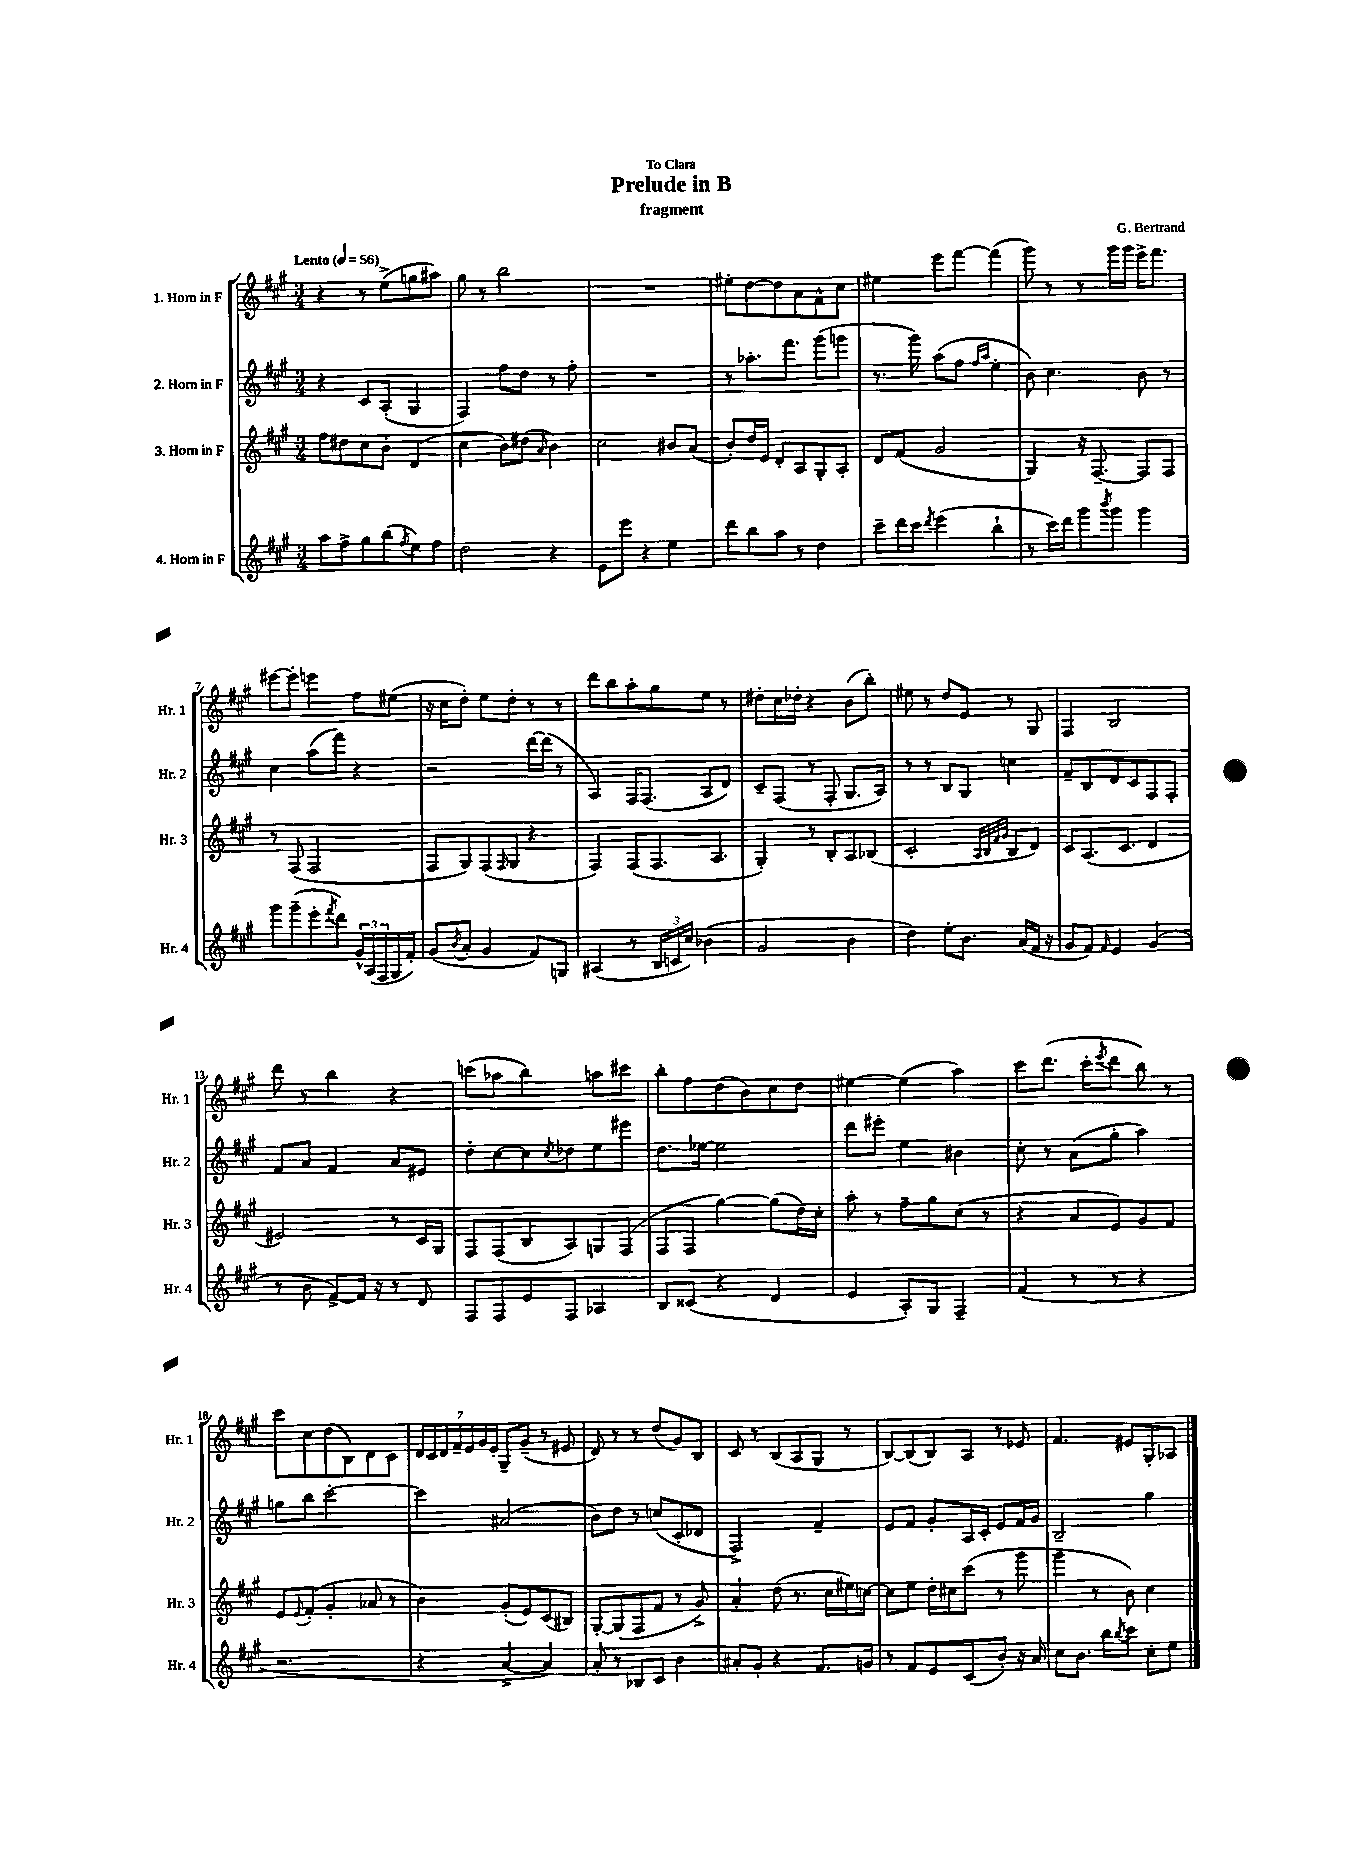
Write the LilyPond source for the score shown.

\header { title = "Prelude in B" composer = "G. Bertrand" subtitle = "fragment" dedication = "To Clara" }
<<
\new StaffGroup <<
\new Staff = "s0" \with { instrumentName = "1. Horn in F" shortInstrumentName = "Hr. 1" } {
    \clef treble \key a \major \numericTimeSignature \time 3/4 \tempo "Lento" 4 = 56
    r4 r8 e''8->( g''8 ais''8) |
    gis''8 r8 b''2 |
    R2. |
    eis''8-. d''8~ d''8 a'8 fis'8-^ cis''8 |
    eis''4 e'''8 fis'''8~ fis'''4( |
    gis'''8) r8 r8 gis'''16 gis'''16 e'''16-> fis'''8. |
    eis'''8~ eis'''8-. e'''4 fis''8 eis''8( |
    r16 cis''16 d''8-.) e''8 d''8-. r8 r8 |
    d'''8 b''8 a''8-. gis''8 e''8 r8 |
    dis''8-. cis''16 des''16-. r4 b'8( b''8-.) |
    eis''8 r8 d''8 e'8 r8 gis8 |
    fis4 b2 |
    d'''8 r8 b''4 r4 |
    c'''8( aes''8 b''4) a''8 cis'''8 |
    b''8-. fis''8 d''8( b'8) cis''8 d''8 |
    eis''4~ eis''4( a''4) |
    cis'''8 d'''8.( cis'''16-. \acciaccatura { e'''8 } d'''8 b''8) r8 |
    cis'''8 cis''8 d''8( b8) d'8 cis'8 |
    \tuplet 7/4 { d'16 cis'16 d'16 fis'16-- e'16 gis'16 e'16-. } gis8-- gis'8--( r8 eis'8 |
    d'8) r8 r8 d''8( gis'8) b8 |
    cis'8 r8 b8( a8 gis8 r8 |
    b8~) b8( b8) a8 r8 ees'8 |
    fis'4. eis'8 gis8-. aes8 \bar "|." |
}
\new Staff = "s1" \with { instrumentName = "2. Horn in F" shortInstrumentName = "Hr. 2" } {
    \clef treble \key a \major \numericTimeSignature \time 3/4
    r4 cis'8 a8-.( gis4 |
    fis4) fis''8 d''8 r8 fis''8-. |
    R2. |
    r8 aes''8.-. fis'''8. gis'''8( g'''8 |
    r8. gis'''16) a''8( fis''8 \grace { fis''16 a''16 } e''4-. |
    b'8) cis''4. b'8 r8 |
    cis''4 a''8( fis'''8) r4 |
    r2 d'''16~ d'''16( r8 |
    a4) fis16 fis8.( a8 d'8) |
    cis'8-- fis8( r8 fis8-. gis8. a16) |
    r8 r8 b8 gis8 c''4 |
    fis'8-- b8 d'8 cis'8 fis8 fis8-. |
    fis'8 a'8 fis'4 a'8 eis'8 |
    d''8-. cis''8~ cis''8 \acciaccatura { cis''8 } des''8 e''8 eis'''8 |
    d''8. ees''16~ ees''2 |
    d'''8 eis'''8-. e''4 bis'4 |
    cis''8-. r8 a'8( gis''8-. a''4) |
    g''8 b''8 cis'''2~-. |
    cis'''4 ais'2( |
    b'8) d''8 r8 c''8( cis'8-. des'8 |
    fis2->) fis'4-- |
    e'8 fis'8 gis'8-. a16 cis'16-. e'8 fis'16 gis'16 |
    b2-- gis''4 \bar "|." |
}
\new Staff = "s2" \with { instrumentName = "3. Horn in F" shortInstrumentName = "Hr. 3" } {
    \clef treble \key a \major \numericTimeSignature \time 3/4
    fis''8 dis''8 cis''8 b'8-. d'4( |
    cis''4 b'8) dis''8( \grace { a'16 } b'4) |
    cis''2 bis'8 a'8( |
    b'8-.) d''16 e'16 d'8-. a8 gis8-. a8-. |
    d'8 fis'8( gis'2 |
    gis4) r16 fis8.~-- fis8 fis8 |
    r8 fis8( fis2 |
    fis8 gis8) fis8( \grace { fis16 } gis8 r4 |
    fis4) fis8( fis8. a8. |
    gis4-.) r8 b8-. a8 bes8( |
    cis'2-. \grace { a32 b32 fis'32 gis'32 } b8 d'8) |
    cis'8 a8.( cis'8. d'4 |
    eis'2) r8 cis'16 gis16 |
    fis8 fis8( b8 a8) g8 fis8( |
    fis8 fis8 gis''4~) gis''8( d''16) cis''16-. |
    a''8-. r8 fis''8-- gis''8 cis''8( r8 |
    r4 a'8 e'8) gis'8 fis'8 |
    e'8 \appoggiatura { e'8 } fis'8-.( gis'4-. aes'8 r8 |
    b'4) gis'8-.( e'8) cis'8( bis8) |
    gis8~-. gis8( fis8 fis'8 r8 gis'8->) |
    a'4-. d''8( r8. cis''16 eis''16) c''16~ |
    c''8 e''8 d''16-. cis''16 cis'''8( r8 gis'''8 |
    gis'''4 r8 b'8) cis''4 \bar "|." |
}
\new Staff = "s3" \with { instrumentName = "4. Horn in F" shortInstrumentName = "Hr. 4" } {
    \clef treble \key a \major \numericTimeSignature \time 3/4
    a''8 fis''8-> gis''8 b''8( \acciaccatura { fis''8 } e''8) fis''8 |
    d''2 r4 |
    e'8 e'''8 r4 e''4 |
    d'''8 b''8 a''8 r8 d''4 |
    cis'''8-- d'''16 cis'''16 \acciaccatura { d'''8 } e'''4( b''4-! |
    r8 cis'''16) d'''16 gis'''8 \acciaccatura { b'''8 } gis'''8 gis'''4 |
    gis'''8 gis'''8--( e'''8-. \acciaccatura { fis'''8 } d'''8) \tuplet 3/2 { gis'16-^ a16( fis16 } gis16 fis'16-.) |
    gis'8( \acciaccatura { b'8 } a'8-. gis'4 fis'8) g8 |
    ais4( r8 \tuplet 3/2 { b16 c'16 cis''16) } bes'4( |
    gis'2 b'4 |
    d''4) e''8-. b'8. a'16( fis'16 r16 |
    gis'8 fis'8) \grace { fis'16 } e'4 gis'4( |
    r8 b'8 fis'8~->) fis'16 r16 r8 d'8 |
    fis8 fis8 e'8 fis8 aes4 |
    b8 cisis'8( r4 d'4 |
    e'4 a8-.) gis8 fis4-- |
    fis'4( r8 r8 r4 |
    r2. |
    r4 a'4~-> a'4) |
    a'8-. r8 bes8 cis'8 b'4 |
    ais'8-. gis'8-. r4 fis'8. g'16 |
    r8 fis'8 e'8 cis'8( b'8-.) r16 a'16 |
    cis''8 b'8. b''16 \acciaccatura { b''8 } cis'''8 cis''8-. e''8 \bar "|." |
}
>>
>>
